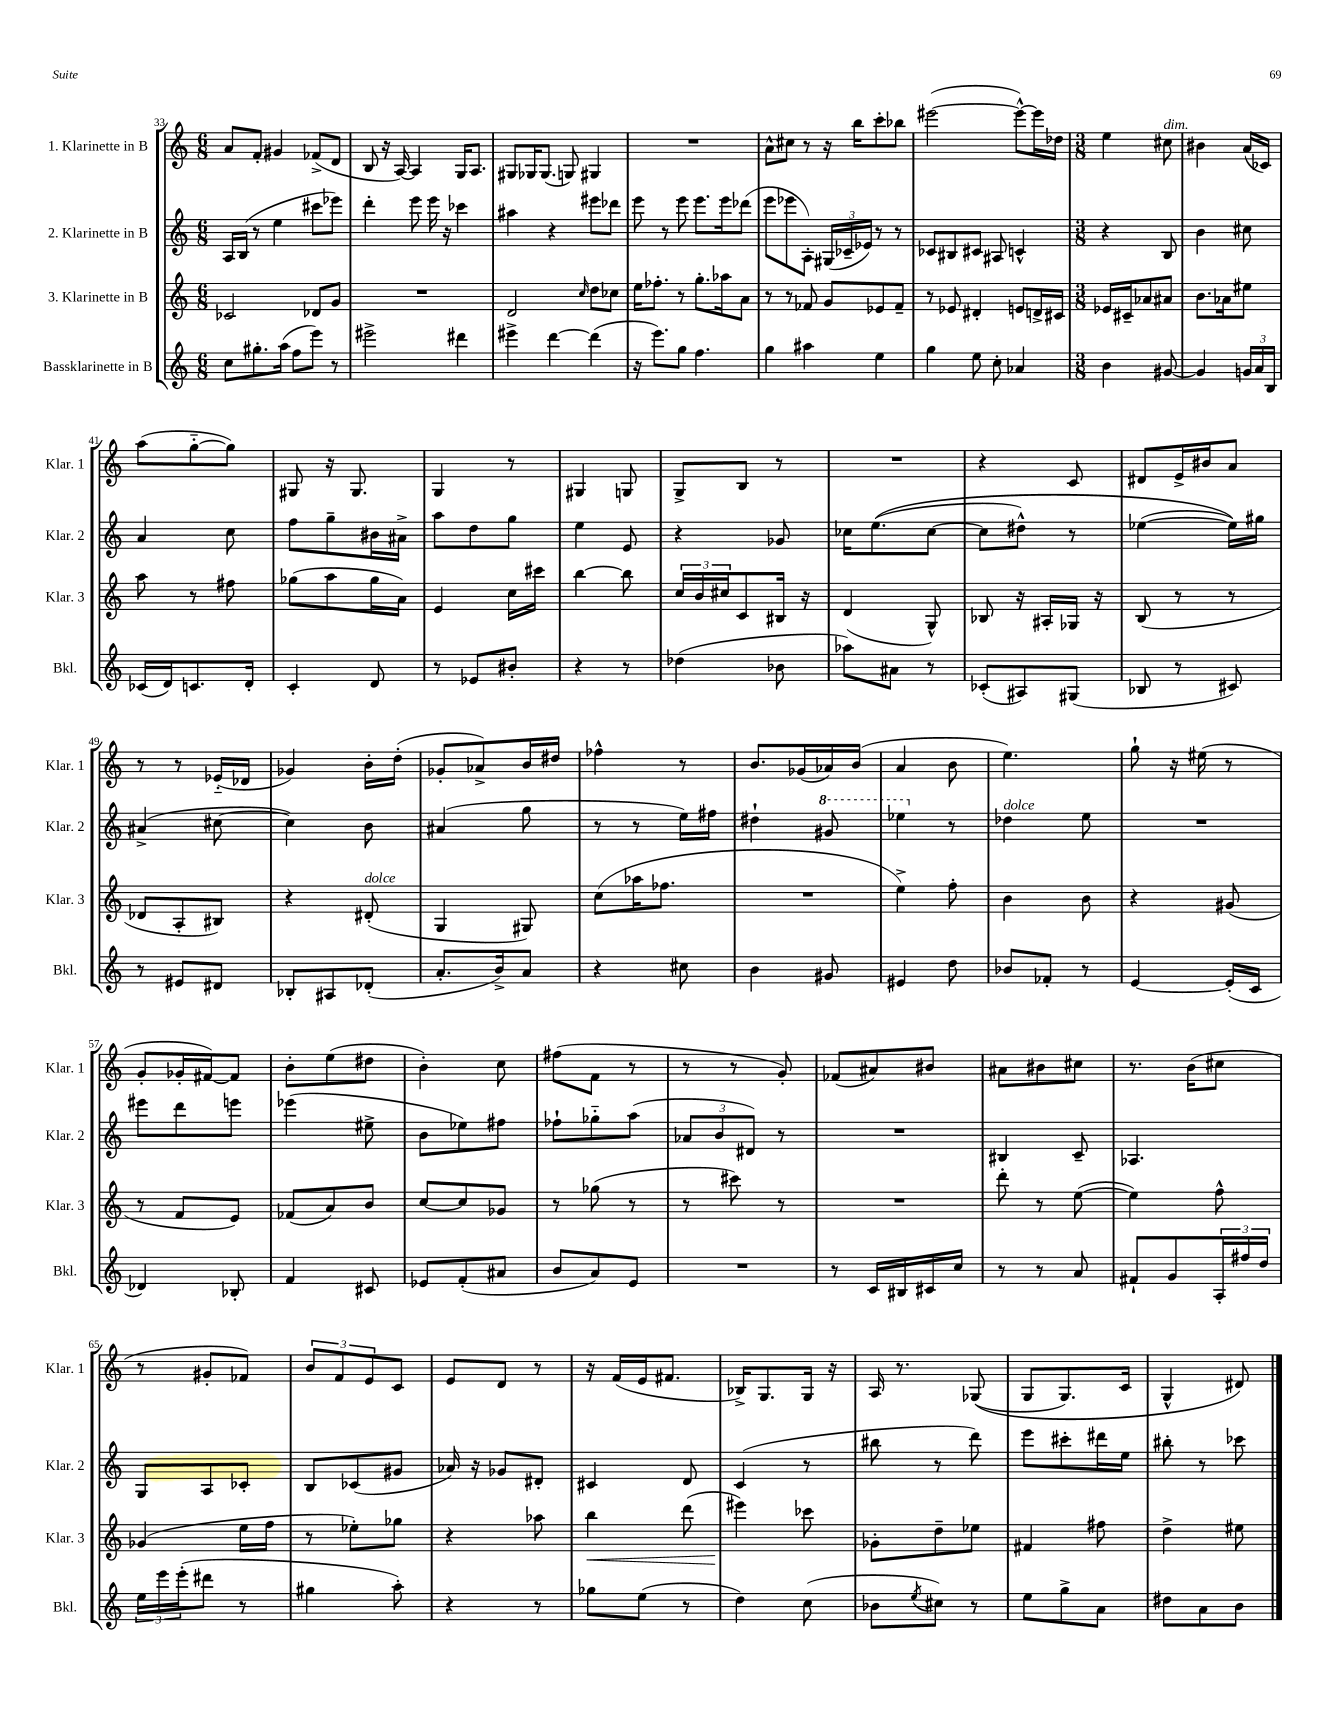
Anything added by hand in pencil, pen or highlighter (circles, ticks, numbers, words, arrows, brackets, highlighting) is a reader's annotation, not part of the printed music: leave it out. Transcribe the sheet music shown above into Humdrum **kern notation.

**kern	**kern	**kern	**kern
*staff4	*staff3	*staff2	*staff1
*clefG2	*clefG2	*clefG2	*clefG2
*k[]	*k[]	*k[]	*k[]
*M6/8	*M6/8	*M6/8	*M6/8
8cc	2c-	16A	8a
.	.	(16B	.
8.gg#'	.	8r	8f'
.	.	4ee	4g#
(16aa	.	.	.
8ff	.	.	.
8eee)	8d-	8ccc#	(8f-^
8r	8g	8eee-)	8d
=	=	=	=
2eee#^	2.r	4ddd'	8B
.	.	.	16r
.	.	.	[16A)
.	.	8eee	4A]
.	.	16eee	.
.	.	16r	.
4ddd#	.	4ccc-	16G
.	.	.	8.A
=	=	=	=
4eee#^	2d	4aa#	8G#
.	.	.	16G-
.	.	.	(8.G-
[4ddd	.	4r	.
.	.	.	8G)
.	16qqcc	.	.
(4ddd]	8dd	8eee#	4G#
.	8cc-	8ddd-	.
=	=	=	=
16r	16ee	8eee	2.r
8.eee)	8.ff-'	.	.
.	.	8r	.
8gg	8r	8eee	.
4.ff	8.gg'	8.eee	.
.	16aa-	16eee	.
.	8a	(8ddd-	.
=	=	=	=
4gg	8r	8eee	8a^^
.	8r	8eee-	8cc#
4aa#	8f-	8A')	8r
.	8g	(24G#	16r
.	.	24c-~	.
.	.	.	16bb
.	.	24e-)	.
4ee	8e-	8r	8ccc'
.	8f-~	8r	8bb-
=	=	=	=
4gg	8r	8c-	([2eee#
.	8e-	8B#	.
8ee	4d#'	8c#	.
8cc'	.	8A#	.
4a-	8e	4c^^	8eee#^^_)
.	16d^	.	16eee#]
.	16c#	.	16dd-
=	=	=	=
*M3/8	*M3/8	*M3/8	*M3/8
4b	16e-	4r	4ee
.	16c#~	.	.
.	8a-	.	.
[8g#	8a#	8B	8cc#
=	=	=	=
4g#]	8.b	4b	4b#
.	16a-	.	.
24g	8ee#	8cc#	(16a
24a	.	.	.
.	.	.	16c-)
24B	.	.	.
=	=	=	=
(16c-	8aa	4a	(8aa
16d)	.	.	.
8.c	8r	.	[8gg'~
.	8ff#	8cc	8gg])
16d'	.	.	.
=	=	=	=
4c'	(8gg-	8ff	8G#
.	8aa	8gg~	16r
.	.	.	8.G#
8d	16gg-	16b#	.
.	16a)	16a#^	.
=	=	=	=
8r	4e	8aa	4G
8e-	.	8dd	.
8b#'	16cc	8gg	8r
.	16ccc#	.	.
=	=	=	=
4r	[4bb	4ee	4G#
8r	8bb]	8e	8G
=	=	=	=
(4dd-	24cc	4r	8G^
.	24b	.	.
.	24cc#	.	.
.	8c	.	8B
8b-	16B#	8g-	8r
.	16r	.	.
=	=	=	=
8aa-)	(4d	16cc-	4.r
.	.	&((8.ee	.
8a#	.	.	.
8r	8G^^)	[8cc-	.
=	=	=	=
(8c-'	8B-	8cc-]	4r
8A#)	16r	8dd#^^)	.
.	16A#'	.	.
(8G#	16G-	8r	8c
.	16r	.	.
=	=	=	=
8B-	(8B	([4ee-	8d#
8r	8r	.	16e^
.	.	.	16b#
8c#)	8r	16ee-])&)	8a
.	.	16gg#	.
=	=	=	=
8r	8d-	(4a#^	8r
8e#	8A'	.	8r
8d#	8B#)	[8cc#	(16e-'~
.	.	.	16d-
=	=	=	=
8B-'	4r	4cc#])	4g-)
8A#	.	.	.
(8d-'	(8d#'	8b	16b'
.	.	.	(16dd'
=	=	=	=
8.a'	4G	(4a#	8g-'
.	.	.	8a-^)
16b^)	.	.	.
8a	8G#)	8gg	16b
.	.	.	16dd#
=	=	=	=
4r	(8cc	8r	4ff-^^
.	16aa-	8r	.
.	8.ff-	.	.
8cc#	.	16ee)	8r
.	.	16ff#	.
=	=	=	=
4b	4.r	4dd#`	8.b
.	.	.	(16g-
8g#	.	8gg#	16a-)
.	.	.	(16b
=	=	=	=
4e#	4ee^)	4eee-	4a
8dd	8ff'	8r	8b
=	=	=	=
8b-	4b	4dd-	4.ee)
8f-'	.	.	.
8r	8b	8ee	.
=	=	=	=
[4e	4r	4.r	8gg`
.	.	.	16r
.	.	.	(16ee#
(16e']	(8g#	.	8r
16c	.	.	.
=	=	=	=
4d-)	8r	8eee#	8g'
.	8f	8ddd	16g-'
.	.	.	[16f#)
8B-'	8e)	8eee	8f#]
=	=	=	=
4f	(8f-	(4eee-	8b'
.	8a)	.	(8ee
8c#	8b	8ee#^	8dd#
=	=	=	=
8e-	[8cc	8b	4b')
(8f'	8cc]	8ee-)	.
8a#	8g-	8ff#	8cc
=	=	=	=
8b	8r	8ff-`	(8ff#
8a)	(8gg-	8gg-'~	8f
8e	8r	(8aa	8r
=	=	=	=
4.r	8r	12a-	8r
.	.	12b	.
.	8ccc#)	.	8r
.	.	12d#)	.
.	8r	8r	8g')
=	=	=	=
8r	4.r	4.r	(8f-
16c	.	.	8a#)
16B#	.	.	.
16c#	.	.	8b#
16cc	.	.	.
=	=	=	=
8r	8ddd'	4B#	8a#
8r	8r	.	8b#
8a	([8ee	8c~	8cc#
=	=	=	=
8f#`	4ee])	4.A-	8.r
8g	.	.	.
.	.	.	(16b
24A'	8ff^^	.	8cc#
24ff#	.	.	.
24dd	.	.	.
=	=	=	=
24ee	(4g-	8G	8r
24eee	.	.	.
(24eee'	.	.	.
8ddd#	.	8A	8g#'
8r	16ee	8c-'	8f-)
.	16ff	.	.
=	=	=	=
4gg#	8r	8B	12b
.	.	.	12f
.	8ee-')	(8c-	.
.	.	.	12e
8aa')	8gg-	8g#	8c
=	=	=	=
4r	4r	16a-)	8e
.	.	16r	.
.	.	8g-	8d
8r	8aa-	8d#'	8r
=	=	=	=
8gg-	4bb	4c#	16r
.	.	.	(16f
(8ee	.	.	16e
.	.	.	8.f#
8r	(8ddd	8d	.
=	=	=	=
4dd)	4eee#)	(4c	16B-^)
.	.	.	8.G
(8cc	8ccc-	8r	16G
.	.	.	16r
=	=	=	=
8b-	8g-'	8bb#	16A
.	.	.	8.r
8qee	.	.	.
8cc#)	8dd~	8r	.
8r	8ee-	8ddd)	&((8G-
=	=	=	=
8ee	4f#	8eee	8G
8gg^	.	8ccc#'	8.G)
8a	8ff#	16ddd#	.
.	.	16ee	16c
=	=	=	=
8dd#	4dd^	8bb#'	4G^^
8a	.	8r	.
8b	8ee#	8ccc-	8d#&)
==	==	==	==
*-	*-	*-	*-
